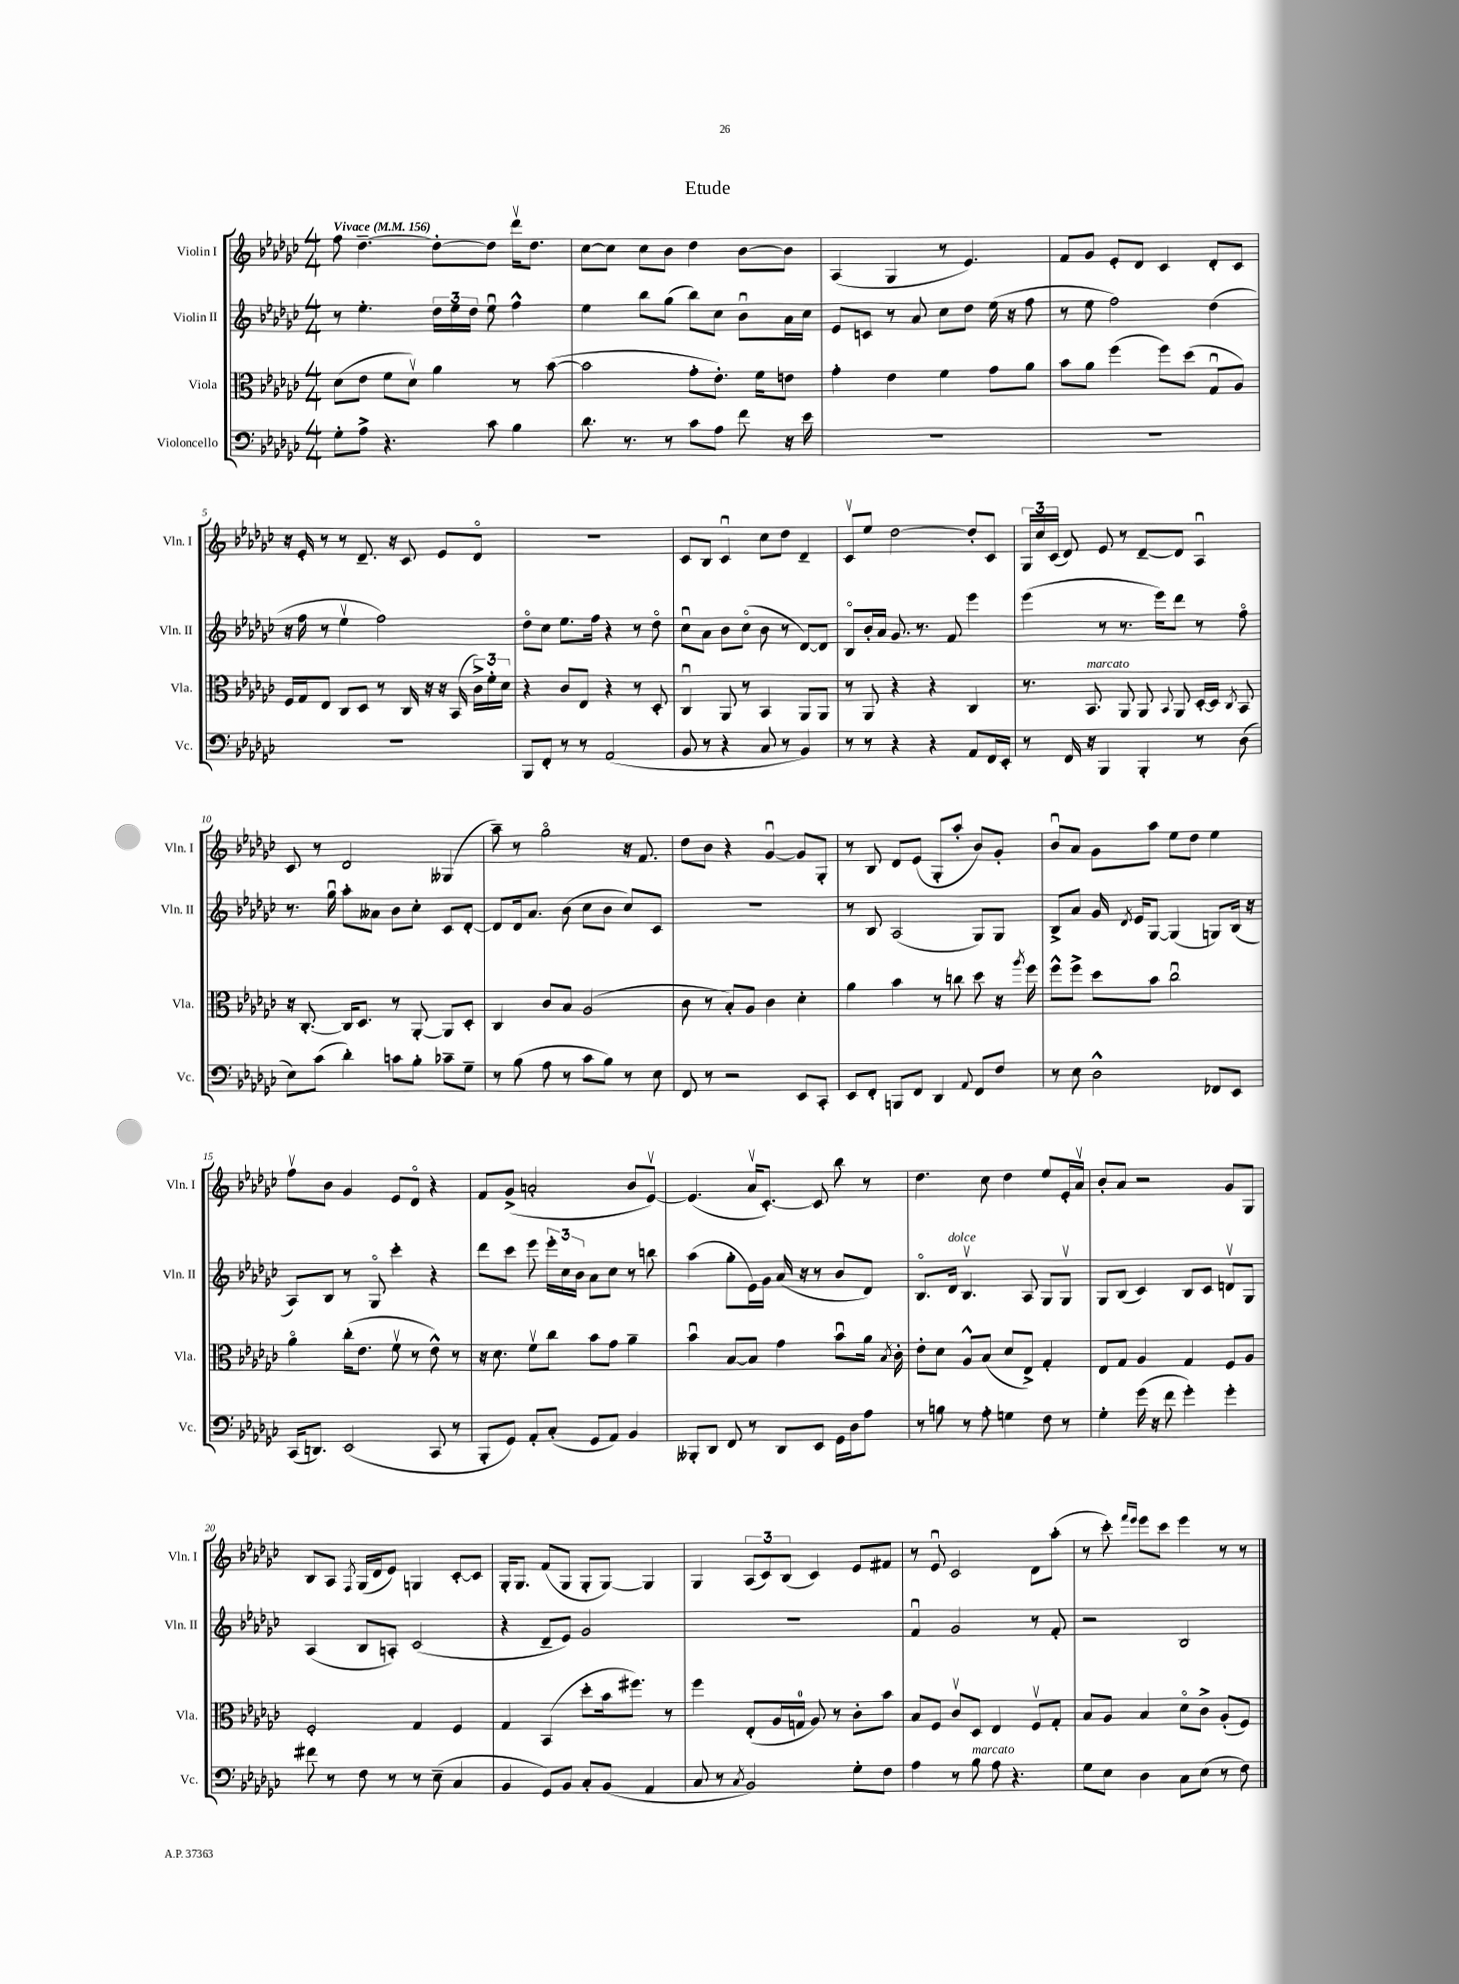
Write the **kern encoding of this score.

**kern	**kern	**kern	**kern
*part4	*part3	*part2	*part1
*staff4	*staff3	*staff2	*staff1
*I"Violoncello	*I"Viola	*I"Violin II	*I"Violin I
*I'Vc.	*I'Vla.	*I'Vln. II	*I'Vln. I
*clefF4	*clefC3	*clefG2	*clefG2
*k[b-e-a-d-g-c-]	*k[b-e-a-d-g-c-]	*k[b-e-a-d-g-c-]	*k[b-e-a-d-g-c-]
*M4/4	*M4/4	*M4/4	*M4/4
*MM156	*MM156	*MM156	*MM156
=1	=1	=1	=1
!	!	!	!LO:TX:a:B:t=Vivace
8G-'\L	(8d-\L	8r	8ff\
8A-^\J	8e-\J	4.ee-'\	[4.dd-~\
4.r	8f\L	.	.
.	8d-v\J)	.	.
.	4a-\	24dd-\LL	8dd-'\L_
.	.	24ee-\	.
.	.	24dd-\JJ	.
8c-\	.	8ee-u\	8dd-\J]
4B-\	8r	4ff^^\	16ddd-v\KL
.	.	.	8.dd-\J
.	([8b-\	.	.
=2	=2	=2	=2
8.d-\	2b-\]	4ee-\	[8cc-\L
.	.	.	8cc-\J]
8.r	.	.	.
.	.	8bb-\L	8cc-\L
8r	.	(8gg-\J	8b-\J
8c-\L	8g-'\L	8bb-\L)	4dd-\
8A-\J	8.e-'\J)	8cc-\J	.
8f\	.	8b-u\L	[8b-\L
.	16f\KL	.	.
16r	8en\J	16a-\L	8b-\J]
16e-\	.	16cc-\JJ	.
=3	=3	=3	=3
1r	4g-'\	8e-/L	(4A-/
.	.	8cn/J	.
.	4e-\	8r	4G-/
.	.	8a-/	.
.	4f\	8cc-\L	8r
.	.	8dd-\J	4.e-/)
.	8g-\L	(16ee-\	.
.	.	16r	.
.	8a-\J	8ff\	.
=4	=4	=4	=4
1r	8b-\L	8r	8f/L
.	8a-\J	8ee-\	8g-/J
.	(4ff\	2ff\)	8e-'/L
.	.	.	8d-/J
.	8ff\L)	.	4c-/
.	(8dd-\J	.	.
.	8G-u/L	(4dd-\	8d-'/L
.	8A-/J)	.	8c-/J
!!LO:LB:g=z
=5	=5	=5	=5
1r	16F/LL	16r	16r
.	16G-/J	16ff\	16e-'/
.	8E-/J	8r	8r
.	8C-/L	4ee-v\	8r
.	8D-/J	.	8.d-~/
.	8r	2ff\)	.
.	.	.	16r
.	16C-/	.	8c-/
.	16r	.	.
.	16r	.	8e-/L
.	(16BB-/	.	.
.	24c-^\LL)	.	8d-/J
.	24f'\	.	.
.	24d-\JJ	.	.
=6	=6	=6	=6
8BBB-/L	4r	8dd-\L	1r
8FF'/J	.	8cc-\J	.
8r	8c-/L	8.ee-\L	.
8r	8E-/J	.	.
.	.	16ff\Jk	.
(2AA-/	4r	4r	.
.	8r	8r	.
.	8D-'/	8dd-\	.
=7	=7	=7	=7
8BB-/	4C-u/	8cc-u\L	8c-/L
8r	.	8a-\J	8B-/J
4r	8AA-/	8b-\L	4c-u/
.	8r	(8cc-\J	.
8C-/	4BB-/	8b-\	8cc-\L
8r	.	8r	8dd-\J
4BB-/)	8AA-/L	[8d-/L)	4d-~/
.	8AA-/J	8d-/J]	.
=8	=8	=8	=8
8r	8r	8B-/L	8c-v/L
8r	8AA-/	16b-'/L	8ee-/J
.	.	16a-/JJ	.
4r	4r	8.g-/	[2dd-\
.	.	8.r	.
4r	4r	.	.
.	.	8f/	.
8AA-/L	4C-/	4eee-\	8dd-'/L]
16FF/L	.	.	8c-/J
16EE-'/JJ	.	.	.
=9	=9	=9	=9
8r	8.r	(4eee-\	24G-/LL
.	.	.	24cc-/
.	.	.	(24c-/JJ
16FF/	.	.	8d-/)
!	!LO:TX:a:i:t=marcato	!	!
16r	8.BB-/	.	.
4BBB-/	.	8r	8e-/
.	8AA-/	8.r	8r
4BBB-'/	8AA-/	.	[8d-~/L
.	.	16eee-\KL)	.
.	8qqBB-/	.	.
.	8AA-/	8ddd-\J	8d-/J]
8r	[16D-'/LL	8r	4A-u/
.	16D-/JJ]	.	.
.	8qC-/	.	.
(8D-\	8BB-/	8ff\	.
!!LO:LB:g=z
=10	=10	=10	=10
8E-\L)	16r	8.r	8c-/
.	[8.C-'/	.	.
(8c-\J	.	.	8r
.	.	16gg-u\	.
4d-'\)	16C-/KL]	8aa-'\L	2d-/
.	8.D-/J	.	.
.	.	8a--X\J	.
8cn\L	8r	8b-\L	.
8B-'\J	[8AA-'/	8cc-'\J	.
8c-X~\L	8AA-/L]	8c-/L	(4G--X/
8G-~\J	8D-'/J	[8d-'/J	.
=11	=11	=11	=11
8r	4C-/	8d-/L]	8aa-~\)
(8B-\	.	16d-/k	8r
.	.	8.a-/J	.
8A-\	8c-/L	.	2gg-\
8r	8B-/J	(8b-\	.
8c-\L	(2A-/	8cc-\L	.
8B-\J)	.	8b-\J	.
8r	.	8cc-/L)	16r
.	.	.	8.f/
8E-\	.	8c-/J	.
=12	=12	=12	=12
8FF/	8c-\	1r	8dd-\L
8r	8r	.	8b-\J
2r	8B-'/L)	.	4r
.	8A-/J	.	.
.	4c-\	.	[4g-u/
8EE-/L	4d-'\	.	8g-/L]
8CC-'/J	.	.	8G-'/J
=13	=13	=13	=13
8EE-/L	4a-\	8r	8r
8FF'/J	.	8B-/	8B-/
8BBBn/L	4b-\	(2A-/	8d-/L
8FF/J	.	.	(8e-/J
4DD-/	8r	.	8G-'/L
.	8ccn\	.	8aa-'/J
8qqAA-/	.	.	.
8FF/L	8dd-\	8G-/L)	8b-/L)
8F/J	16r	8G-/J	8g-'/J
.	8qaa-/	.	.
.	16ff\	.	.
=14	=14	=14	=14
8r	8ff^^\L	8B-^/L	8b-u/L
8E-\	8ff^\J	8a-/J	8a-/J
2D-^^\	8dd-\L	16g-/	8g-\L
.	.	8qd-/	.
.	.	16e-/KL	.
.	8b-\J	[8G-/J	8aa-\J
.	2cc-u\	(4G-/]	8ee-\L
.	.	.	8dd-\J
8FF-X/L	.	8Gn/L)	4ee-\
8EE-/J	.	(16B-/Jk	.
.	.	16r	.
!!LO:LB:g=z
=15	=15	=15	=15
(16CC-/KL	4a-\	8A-/L)	8ffv\L
8.DDn/J)	.	.	.
.	.	8B-/J	8b-\J
(2EE-/	(16cc-'\KL	8r	4g-/
.	8.e-\J	.	.
.	.	8G-/	.
.	8fv\	4ccc-'\	8e-/L
.	8r	.	8d-/J
8CC-/	8e-^^\)	4r	4r
8r	8r	.	.
=16	=16	=16	=16
8BBB-'/L	16r	8ddd-\L	8f/L
.	8.d-\	.	.
8GG-/J)	.	8ccc-\J	(8g-^/J
8AA-'/L	8fv\L	8eee-\	2an'/
(8C-'/J	8cc-\J	24eee-'\LL	.
.	.	24cc-\	.
.	.	24b-\JJ	.
8GG-/L	8b-\L	8a-\L	.
8AA-/J)	8g-\J	8cc-\J	.
4BB-/	4a-~\	8r	8b-/L
.	.	8bbn\	[8e-v/J)
=17	=17	=17	=17
8BBB--X'/L	4b-u\	(4aa-\	(4.e-/]
8DD-/J	.	.	.
8FF/	[8B-/L	8gg-'\L	.
8r	8B-/J]	16e-\L)	16a-v/KL
.	.	16g-\JJ	[8.c-'/J)
8DD-/L	4g-\	(16a-/	.
.	.	16r	.
8EE-/J	.	8r	8c-/]
16GG-\LL	8b-u\L	8b-/L	8bb-\
16D-\J	.	.	.
8A-\J	16a-\Jk	8d-/J)	8r
.	8qB-/	.	.
.	16c-'\	.	.
=18	=18	=18	=18
8r	8e-'\L	8.B-/L	4.dd-\
8Bn\	8d-\J	.	.
!	!	!LO:TX:a:i:t=dolce	!
.	.	16d-/Jk	.
8r	8A-^^/L	4.B-v/	.
8A-'\	(8B-/J	.	8cc-\
4Gn\	8d-/L	.	4dd-\
.	8E-^/J)	8A-/	.
8F\	4G-'/	8G-/L	8ee-/L
8r	.	8G-v/J	16e-'/L
.	.	.	16a-v/JJ
=19	=19	=19	=19
4G-'\	8E-/L	8G-/L	8b-'/L
.	8G-/J	(8B-/J	8a-/J
(16g-\	4A-/	4c-/)	2r
16r	.	.	.
8f\	.	.	.
4g-'\)	4G-/	8B-/L	.
.	.	8c-/J	.
4g-'\	8F/L	8dnv/L	8g-/L
.	8A-/J	8G-/J	8G-/J
!!LO:LB:g=z
=20	=20	=20	=20
8f#X\	2F'/	(4A-/	8B-/L
8r	.	.	8A-/J
.	.	.	8qF/
8F\	.	8B-/L	(16G-/LL
.	.	.	16d-/J
8r	.	8An'/J)	8e-/J)
8r	4G-/	(2c-/	4Gn/
(8E-~\	.	.	.
4C-/	4F/	.	[8c-'/L
.	.	.	8c-/J]
=21	=21	=21	=21
4BB-/	4G-/	4r	16G-'/KL
.	.	.	8.G-/J
8GG-/L)	(4BB-/	8d-~/L	(8f/L
8BB-/J	.	8e-/J)	8G-/J
8C-'/L	8dd-'\L	2g-/	8G-'/L
(8BB-/J	16b-\k	.	[8G-/J)
.	8.ff#X\J)	.	.
4AA-/	.	.	4G-/]
.	8r	.	.
=22	=22	=22	=22
8C-/	4ff\	1r	4G-/
8r	.	.	.
8qC-/	.	.	.
2BB-/)	(8E-'/L	.	(12A-/L
.	.	.	12c-/)
.	16A-/L	.	.
.	.	.	(12B-/J
.	16Gn/JJ	.	.
.	8A-/)	.	4c-/)
.	8r	.	.
8G-'\L	8c-'\L	.	8e-/L
8F\J	8b-\J	.	8f#X/J
=23	=23	=23	=23
4A-\	8B-/L	4fu/	8r
.	8F/J	.	8e-u/
8r	8c-v/L	2g-/	2c-/
!LO:TX:a:i:t=marcato	!	!	!
8B-\	8D-/J	.	.
8A-\	4E-/	.	.
4.r	.	.	.
.	8Fv/L	8r	8d-\L
.	8G-'/J	8f'/	(8aa-'\J
=24	=24	=24	=24
8G-\L	8B-/L	2r	8r
8E-\J	8A-/J	.	8ccc-'\)
.	.	.	16qqfff/LL
.	.	.	16qqeee-/JJ
4D-\	4B-/	.	8eee-\L
.	.	.	8ccc-\J
8C-\L	8d-\L	2B-/	4eee-\
(8E-\J	8c-^\J	.	.
8r	(8A-'/L	.	8r
8F\)	8F/J)	.	8r
==	==	==	==
*-	*-	*-	*-
